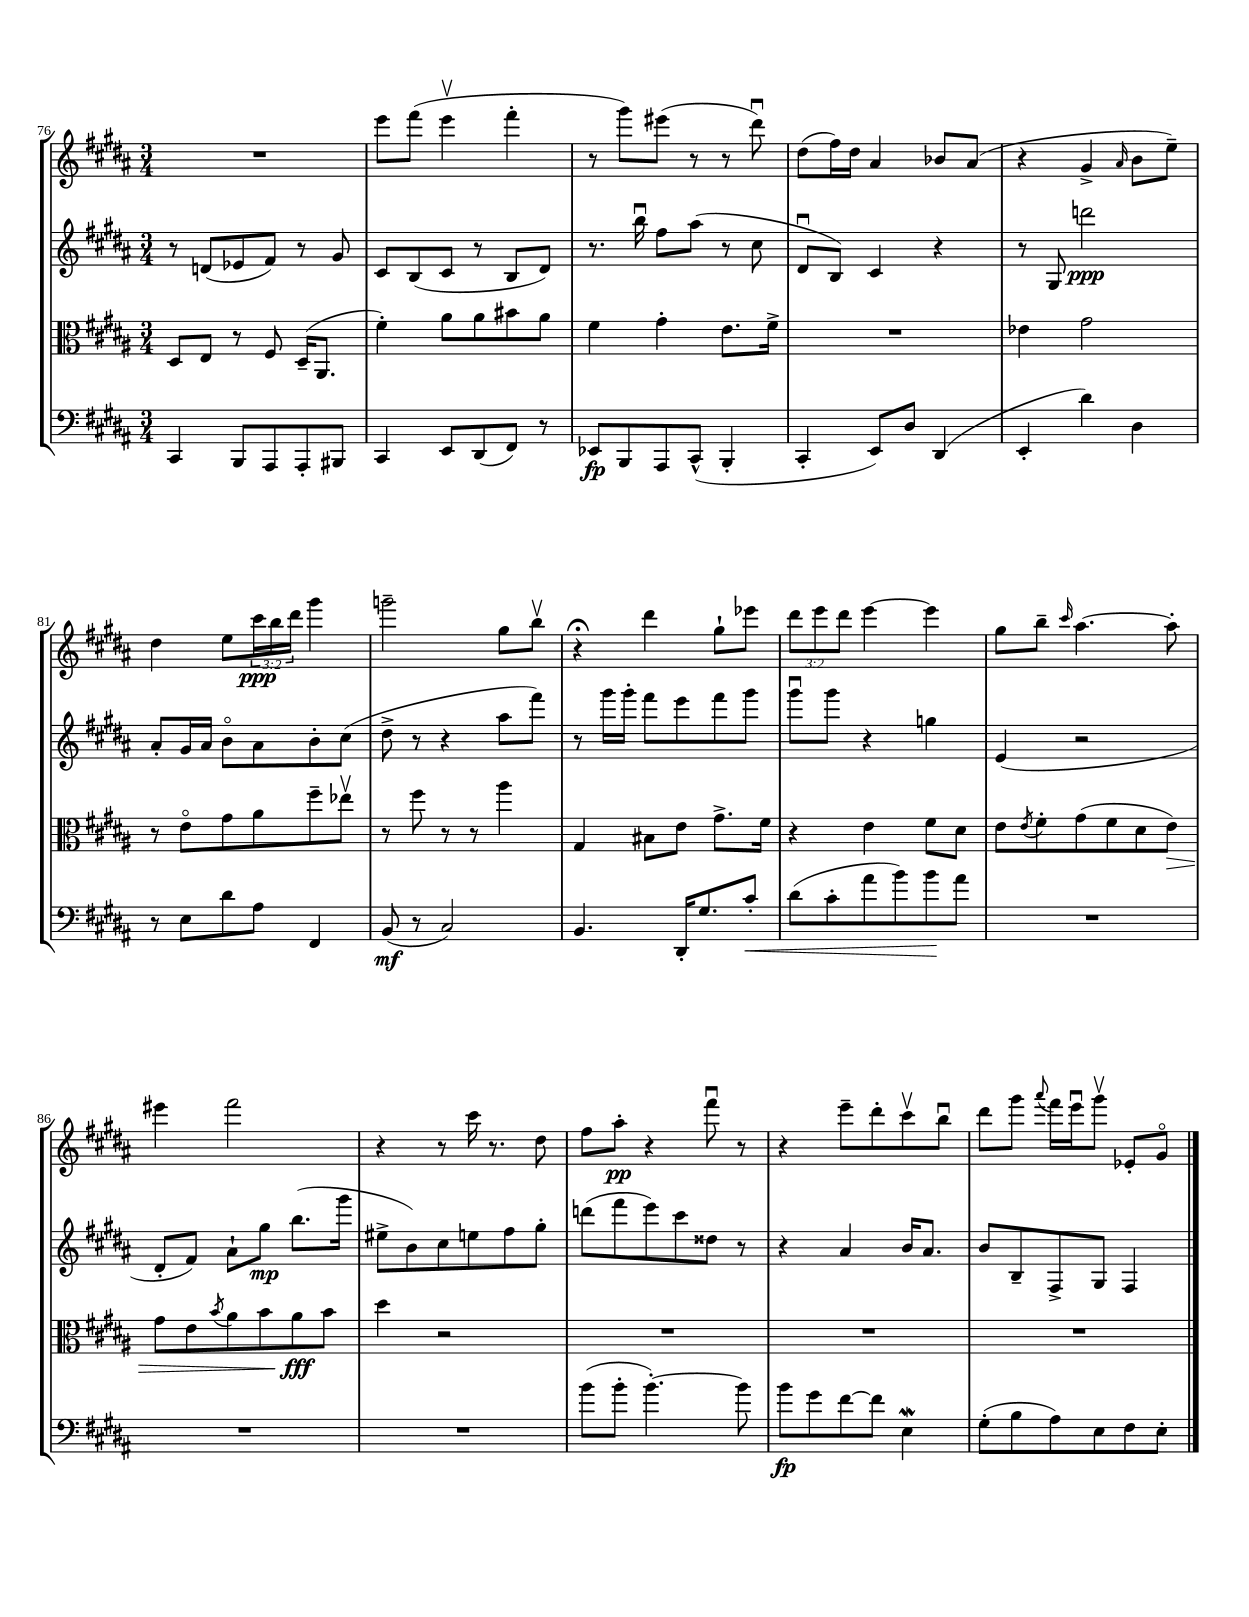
<<
\new StaffGroup <<
\new Staff = "s0" {
    \clef treble \key b \major \numericTimeSignature \time 3/4 \override Staff.TupletNumber.text = #tuplet-number::calc-fraction-text
    R2. |
    e'''8 fis'''8( e'''4\upbow fis'''4-. |
    r8 gis'''8) eis'''8( r8 r8 dis'''8\downbow) |
    dis''8( fis''16) dis''16 ais'4 bes'8 ais'8( |
    r4 gis'4-> \grace { ais'16 } b'8 e''8--) |
    dis''4 e''8 \tuplet 3/2 { cis'''16\ppp b''16 dis'''16 } gis'''4 |
    g'''2-- gis''8 b''8\upbow |
    r4\fermata dis'''4 gis''8-! ees'''8 |
    \tuplet 3/2 { dis'''8 e'''8 dis'''8 } e'''4~ e'''4 |
    gis''8 b''8-- \grace { cis'''16 } ais''4.~ ais''8-. |
    eis'''4 fis'''2 |
    r4 r8 cis'''16 r8. dis''8 |
    fis''8 ais''8-.\pp r4 fis'''8\downbow r8 |
    r4 e'''8-- dis'''8-. cis'''8\upbow b''8\downbow |
    dis'''8 gis'''8 \appoggiatura { ais'''8 } fis'''16 e'''16\downbow gis'''8\upbow ees'8-. gis'8\flageolet \bar "|." |
}
\new Staff = "s1" {
    \clef treble \key b \major \numericTimeSignature \time 3/4
    r8 d'8( ees'8 fis'8) r8 gis'8 |
    cis'8 b8( cis'8 r8 b8 dis'8) |
    r8. b''16\downbow fis''8 ais''8( r8 cis''8 |
    dis'8\downbow b8) cis'4 r4 |
    r8 gis8 d'''2\ppp |
    ais'8-. gis'16 ais'16 b'8\flageolet ais'8 b'8-. cis''8( |
    dis''8-> r8 r4 ais''8 fis'''8) |
    r8 gis'''16 gis'''16-. fis'''8 e'''8 fis'''8 gis'''8 |
    gis'''8\downbow gis'''8 r4 g''4 |
    e'4( r2 |
    dis'8-. fis'8) ais'8-! gis''8\mp b''8.( gis'''16 |
    eis''8-> b'8) cis''8 e''8 fis''8 gis''8-. |
    d'''8( fis'''8 e'''8) cis'''8 disis''8 r8 |
    r4 ais'4 b'16 ais'8. |
    b'8 b8-- fis8-> gis8 fis4 \bar "|." |
}
\new Staff = "s2" {
    \clef alto \key b \major \numericTimeSignature \time 3/4
    dis8 e8 r8 fis8 dis16--( ais,8. |
    fis'4-.) ais'8 ais'8 bis'8 ais'8 |
    fis'4 gis'4-. e'8. fis'16-> |
    R2. |
    ees'4 gis'2 |
    r8 e'8\flageolet gis'8 ais'8 fis''8-- ees''8\upbow |
    r8 fis''8 r8 r8 ais''4 |
    gis4 bis8 e'8 gis'8.-> fis'16 |
    r4 e'4 fis'8 dis'8 |
    e'8 \acciaccatura { e'8 } fis'8-. gis'8( fis'8 dis'8 e'8\>) |
    gis'8 e'8 \acciaccatura { b'8 } ais'8 b'8 ais'8\fff\! b'8 |
    dis''4 r2 |
    R2. |
    R2. |
    R2. \bar "|." |
}
\new Staff = "s3" {
    \clef bass \key b \major \numericTimeSignature \time 3/4
    cis,4 b,,8 ais,,8 ais,,8-. bis,,8 |
    cis,4 e,8 dis,8( fis,8) r8 |
    ees,8\fp b,,8 ais,,8 cis,8-^( b,,4-. |
    cis,4-. e,8) dis8 dis,4( |
    e,4-. dis'4) dis4 |
    r8 e8 dis'8 ais8 fis,4 |
    b,8\mf( r8 cis2) |
    b,4. dis,16-. gis8. cis'8-.\< |
    dis'8( cis'8-. ais'8 b'8) b'8\! ais'8 |
    R2. |
    R2. |
    R2. |
    b'8( b'8-. b'4.~-.) b'8 |
    b'8\fp gis'8 fis'8~ fis'8 e4\mordent |
    gis8-.( b8 ais8) e8 fis8 e8-. \bar "|." |
}
>>
>>
\layout { \context { \Score currentBarNumber = #76 } }
